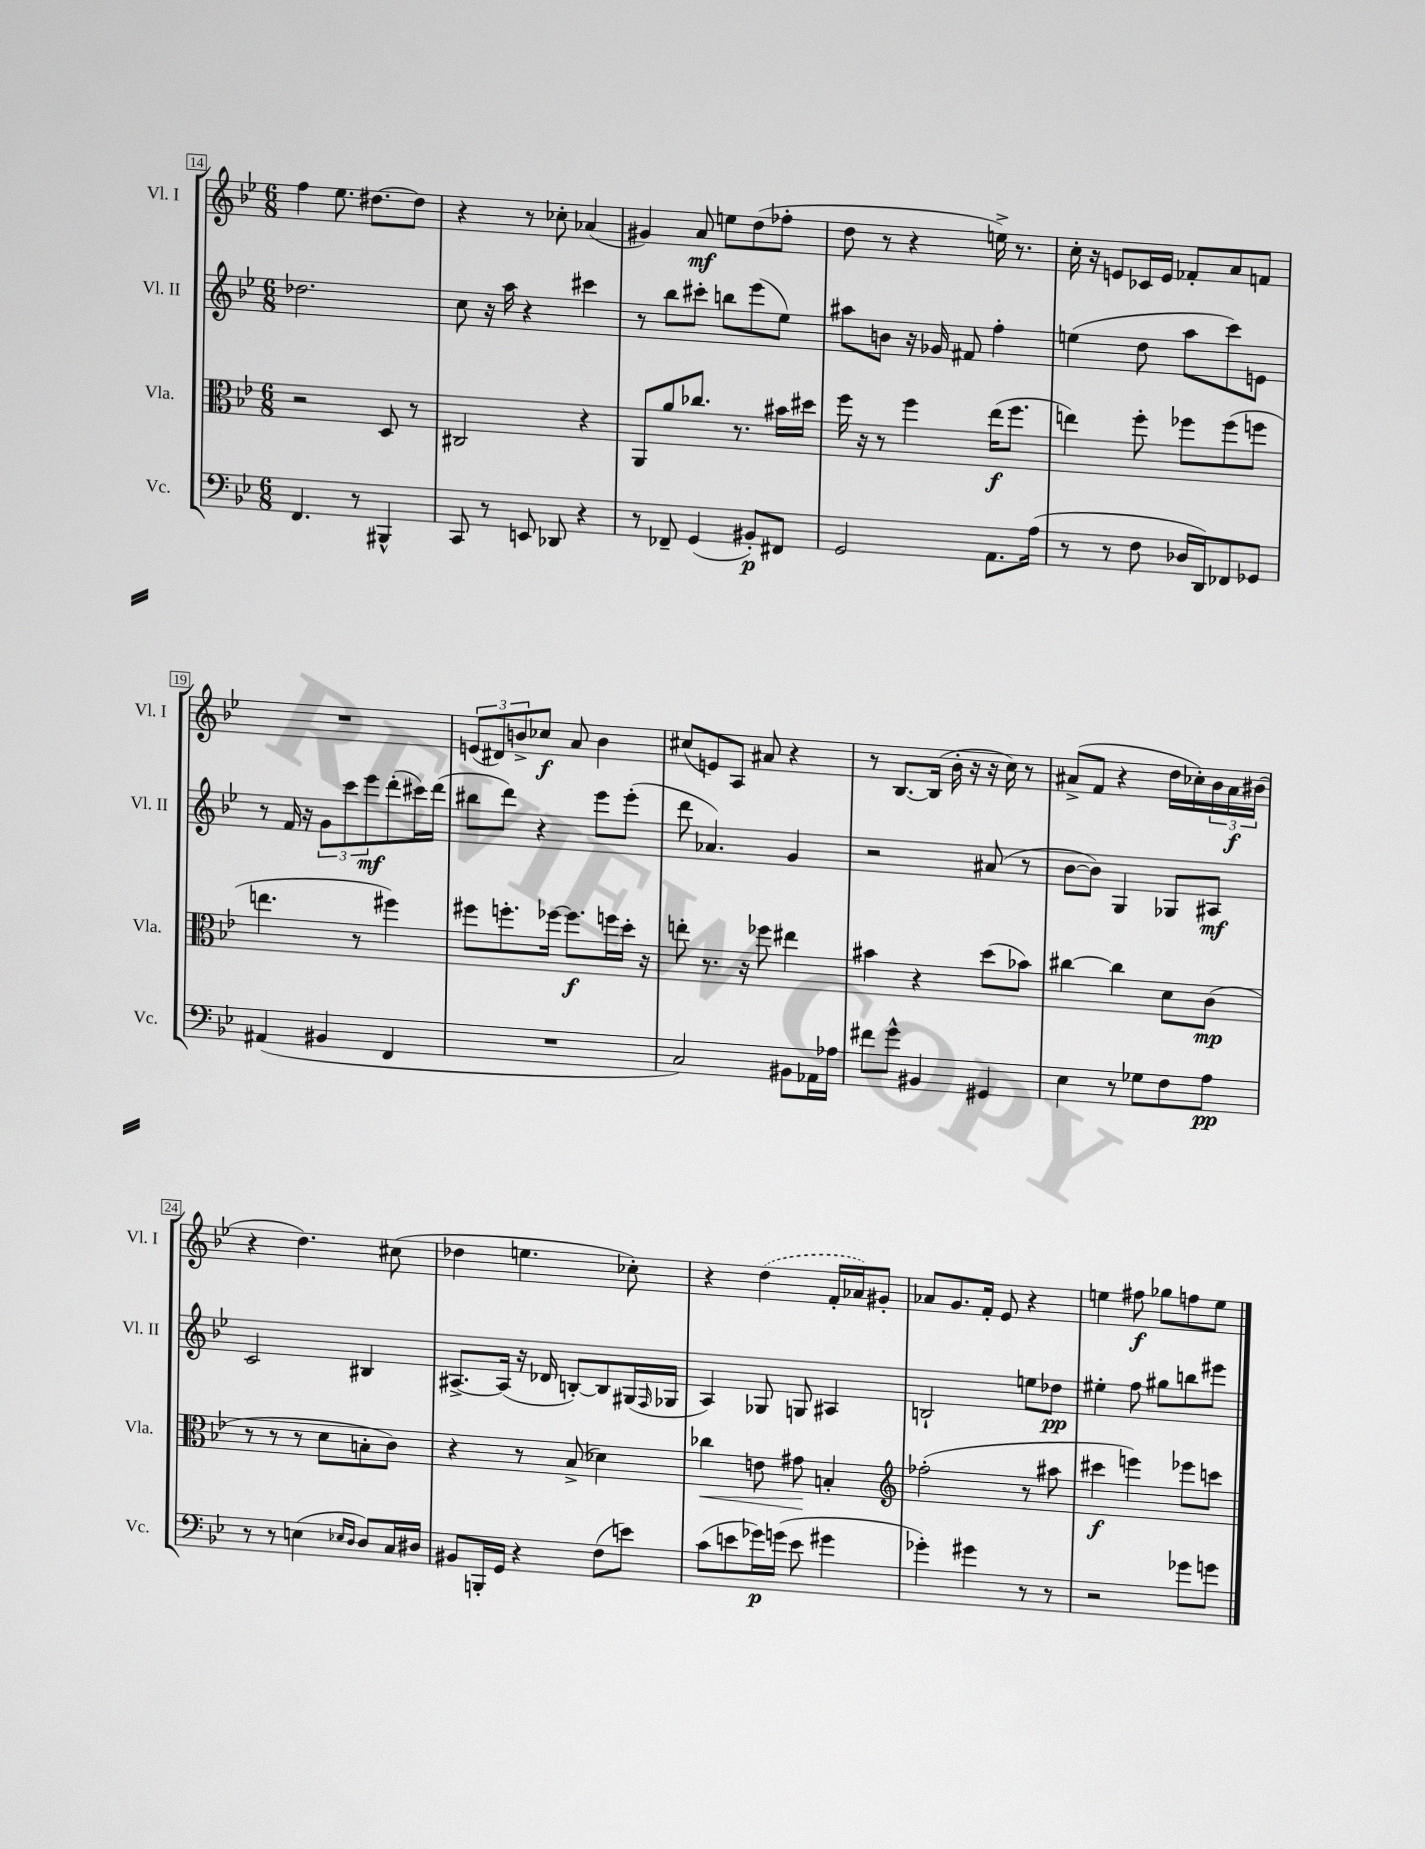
<<
\new StaffGroup <<
\new Staff = "s0" \with { instrumentName = "Vl. I" shortInstrumentName = "Vl. I" } {
    \clef treble \key bes \major \numericTimeSignature \time 6/8
    f''4 ees''8. dis''8.~ dis''8 |
    r4 r8 ces''8-. aes'4( |
    gis'4) a'8\mf e''8 d''8( fes''8-. |
    d''8 r8 r4 e''16->) r8. |
    c''16-. r16 e'8 ces'16 e'16 fes'8-. a'8 f'8 |
    R2. |
    \tuplet 3/2 { e'8( dis'8) b'8-> } ces''8\f a'8 b'4 |
    cis''8( e'8) a8 ais'8 r4 |
    r8 bes8.~ bes16( bes'16-. r16 r16 c''16) r8 |
    ais'8->( f'8 r4 d''16 ces''16-.) \tuplet 3/2 { bes'16 ais'16\f bis'16( } |
    r4 d''4.) cis''8( |
    des''4 e''4. ces''8-.) |
    r4 \once \slurDashed d''4( f'16-. aes'16) gis'8-. |
    aes'8 g'8. f'16-. ees'8 r4 |
    e''4 fis''8\f ges''8 f''8 e''8 \bar "|." |
}
\new Staff = "s1" \with { instrumentName = "Vl. II" shortInstrumentName = "Vl. II" } {
    \clef treble \key bes \major \numericTimeSignature \time 6/8
    des''2. |
    c''8 r16 a''16 r4 cis'''4 |
    r8 bes''8 cis'''8-. b''8 ees'''8( ees''8) |
    ais''8 b'8 r16 ges'16 fis'8 f''4-. |
    e''4( d''8 a''8 c'''8) e'8 |
    r8 f'16 r16 \tuplet 3/2 { g'8 c'''8 ees'''8\mf } d'''8-.( cis'''16) d'''16( |
    bis''8 d'''8) r4 ees'''8 ees'''8-.( |
    d'''8 aes'4.) g'4 |
    r2 ais'8( r8 |
    bes'8~ bes'8) g4 ges8 ais8\mf |
    c'2 bis4 |
    ais8.~-> ais16( r16 des'16 b8~-.) b8 gis16( \grace { f16 } ges16 |
    a4) ges8 g8 ais4 |
    b2-! e''8 des''8\pp |
    eis''4-. f''8 gis''8 b''8 eis'''8 \bar "|." |
}
\new Staff = "s2" \with { instrumentName = "Vla." shortInstrumentName = "Vla." } {
    \clef alto \key bes \major \numericTimeSignature \time 6/8
    r2 d8 r8 |
    cis2 r4 |
    a,8 a'8 ces''8. r8. bis'16 dis''16 |
    f''16 r16 r8 f''4 ees''16\f( f''8. |
    e''4) f''8-. fes''8 fes''8( f''8 |
    e''4. r8 fis''4) |
    fis''8 f''8.-. fes''16~ fes''8.\f f''16 d''16-. r16 |
    e''8-. r8. r16 fes''8 eis''4 |
    bis'4 r4 d''8( bes'8) |
    cis''4~ cis''4 d'8 c'8\mp( |
    r8 r8 r8 d'8 b8-. c'8) |
    r4 r8 bes8->( des'4) |
    ces''4\< e'8 gis'8\! b4-. |
    \clef treble fes''2-.( r8 ais''8 |
    cis'''4\f e'''4) ees'''8 c'''8 \bar "|." |
}
\new Staff = "s3" \with { instrumentName = "Vc." shortInstrumentName = "Vc." } {
    \clef bass \key bes \major \numericTimeSignature \time 6/8
    f,4. r8 bis,,4-^ |
    c,8 r8 e,8 des,8 r4 |
    r8 fes,8-- g,4( bis,8-.\p) fis,8 |
    g,2 a,8. a16( |
    r8 r8 f8 des16 d,16) fes,8 ges,8 |
    ais,4( bis,4 f,4 |
    R2. |
    c2) bis,8 aes,16 aes16 |
    fis'8 g'8-^ bis,4 gis,4 |
    ees4 r8 ges8 f8 a8\pp |
    r8 r8 e4( \grace { ees16 d16 } d8) c16 dis16 |
    bis,8 b,,16-. g,16 r4 f8( e'8) |
    c'8( e'8 ges'16\p) g'16( e'8 gis'4 |
    ges'4-.) gis'4 r8 r8 |
    r2 ges'8 g'8 \bar "|." |
}
>>
>>
\layout { \context { \Score currentBarNumber = #14 \override BarNumber.stencil = #(make-stencil-boxer 0.1 0.3 ly:text-interface::print) } }
